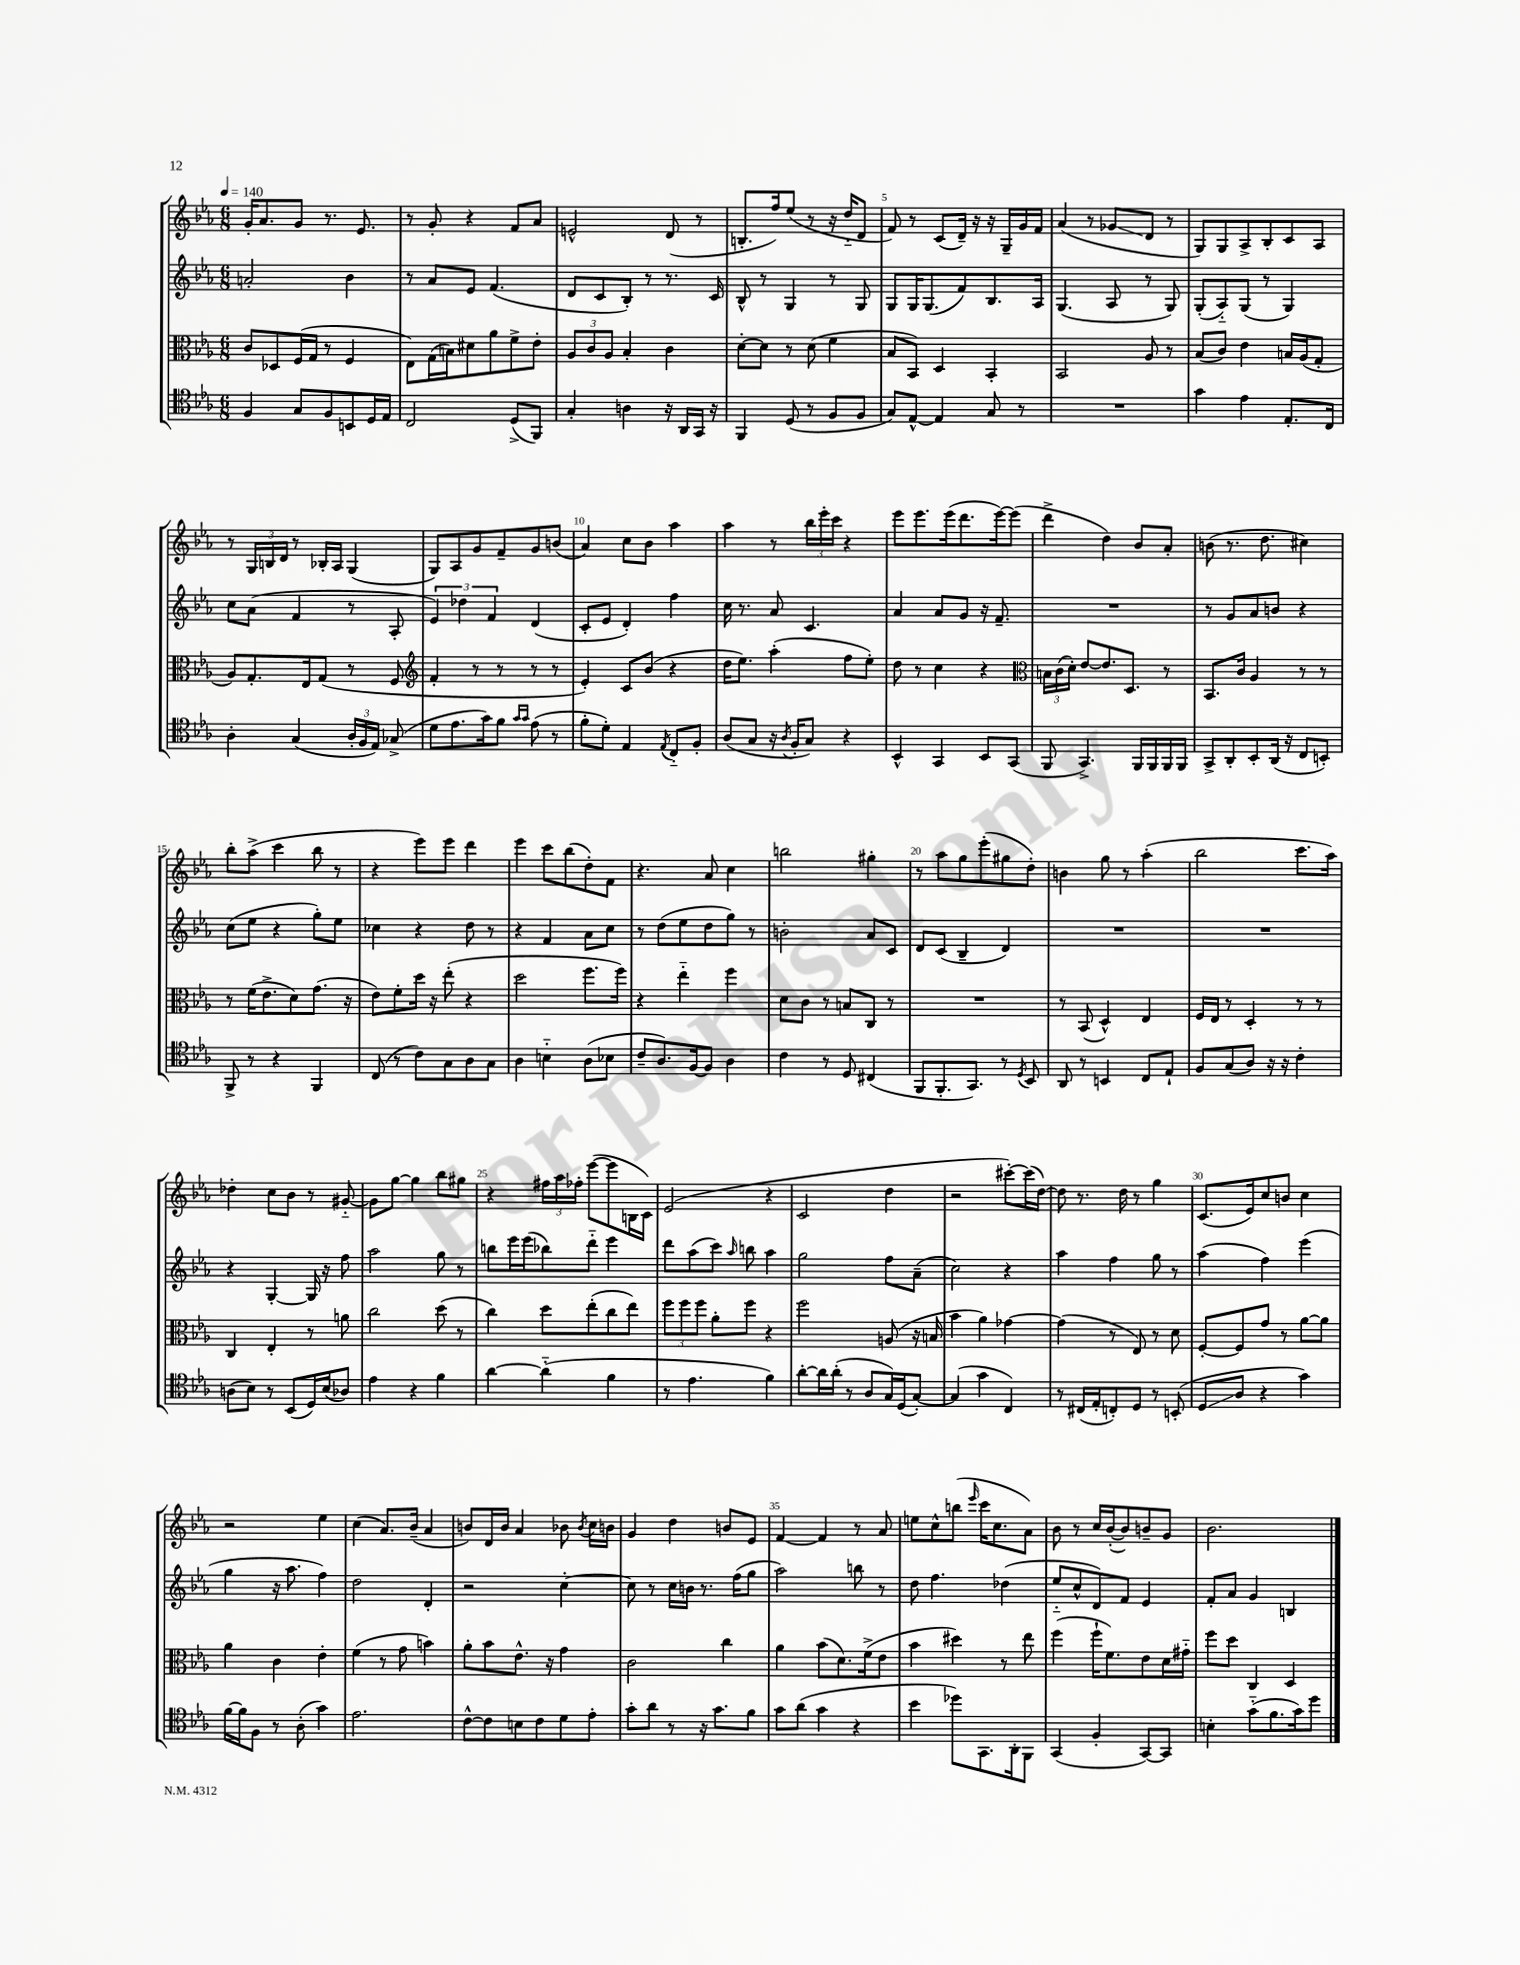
<<
\new StaffGroup <<
\new Staff = "s0" {
    \clef treble \key ees \major \numericTimeSignature \time 6/8 \tempo 4 = 140
    \autoBeamOff g'16[-. aes'8. g'8] r8. ees'8. |
    r8 g'8-. r4 f'8[ aes'8] |
    e'2-^ d'8( r8 |
    b8.[-. f''16) ees''8]( r8 r16 d''16[-_ d'8] |
    f'8) r8 c'8[( d'16]--) r16 r16 g16[-- g'16 f'16] |
    aes'4( r8 ges'8[\glissando d'8] r8 |
    g8[) g8 aes8-> bes8-. c'8 aes8] |
    r8 \tuplet 3/2 { g16[ b16 d'16] } r8 bes16[-. aes16] g4( |
    g8[) aes8 g'8 f'8-- g'8 b'8]( |
    aes'4) c''8[ bes'8] aes''4 |
    aes''4 r8 \tuplet 3/2 { bes''16[ ees'''16-. c'''16] } r4 |
    ees'''8[ ees'''8. ees'''16( d'''8. ees'''16~) ees'''8]( |
    d'''4-> d''4) bes'8[ aes'8]-. |
    b'8( r8. d''8. cis''4) |
    bes''8[-. aes''8]->( c'''4 bes''8 r8 |
    r4 ees'''8[) ees'''8] d'''4 |
    ees'''4 c'''8[ bes''8( d''8-.) f'8] |
    r4. aes'8 c''4 |
    b''2 gis''4-. |
    r8 aes''8[ g''8 ees'''8-.( gis''8 d''8]-.) |
    b'4 g''8 r8 aes''4-.( |
    bes''2 c'''8.[ aes''16]) |
    des''4-. c''8[ bes'8] r8 gis'8~-_ |
    gis'8[ g''8]~ g''4 bes''8[ gis''8] |
    r4 \tuplet 3/2 { fis''16[ aes''16 fes''16]-. } ees'''8[~( ees'''8 b16 c'16]) |
    ees'2( r4 |
    c'2 d''4 |
    r2 cis'''8[~-.) cis'''16( d''16]~) |
    d''8 r8. d''16 r8 g''4 |
    c'8.[( ees'16) c''8 b'8] c''4 |
    r2 ees''4 |
    c''4( aes'8.[) bes'16]--( aes'4 |
    b'8[) d'16 b'16] aes'4 bes'8 \acciaccatura { bes'8 } c''16[ b'16] |
    g'4 d''4 b'8[ ees'8] |
    f'4~ f'4 r8 aes'8 |
    e''8[ c''8-^ b''8]( \grace { ees'''16 } c'''16[ c''8. aes'8]) |
    bes'8 r8 c''16[ bes'16~-.( bes'8) b'8-- g'8] |
    bes'2. \bar "|." |
}
\new Staff = "s1" {
    \clef treble \key ees \major \numericTimeSignature \time 6/8
    \autoBeamOff a'2-. bes'4 |
    r8 aes'8[ ees'8] f'4.( |
    d'8[ c'8 bes8]-.) r8 r8. c'16 |
    bes8-^ r8 g4 r8 g8 |
    g8[ g16 g8.( f'8) bes8. aes16] |
    g4.( aes8 r8 g8) |
    g8[-.( aes8-_) g8]( r8 g4) |
    c''8[ aes'8]( f'4 r8 aes8-. |
    \tuplet 3/2 { ees'4) des''4 f'4 } d'4( |
    c'8[-. ees'8] d'4-.) f''4 |
    c''16 r8. aes'8 c'4. |
    aes'4 aes'8[ g'8] r16 f'8.-- |
    R2. |
    r8 g'8[ aes'8 b'8] r4 |
    c''8[( ees''8] r4 g''8[-.) ees''8] |
    ces''4 r4 d''8 r8 |
    r4 f'4 aes'8[ c''8] |
    r8 d''8[( ees''8 d''8 g''8]) r8 |
    b'2-. aes'8[ c'8] |
    d'8[ c'8]( bes4-- d'4) |
    R2. |
    R2. |
    r4 g4~-. g16 r16 f''8 |
    aes''2 g''8 r8 |
    b''8[ ees'''16 ees'''16( bes''8) d'''8]-_ ees'''4 |
    d'''8[ aes''8( c'''8]) \grace { aes''16 } b''8 aes''4 |
    g''2 f''8[ aes'8]--( |
    c''2) r4 |
    aes''4 f''4 g''8 r8 |
    aes''4( f''4) ees'''4( |
    g''4 r16 aes''8. f''4) |
    d''2 d'4-. |
    r2 c''4~-. |
    c''8 r8 c''16[ b'16] r8. f''16[( g''8] |
    aes''2) b''8 r8 |
    d''8 f''4. des''4( |
    ees''8[-_ c''8-^ d'8) f'8] ees'4 |
    f'8[-. aes'8] g'4 b4 \bar "|." |
}
\new Staff = "s2" {
    \clef alto \key ees \major \numericTimeSignature \time 6/8
    \autoBeamOff c'8[ des8 f16( g16] r8 f4 |
    ees8[) g16( b16) dis'8 aes'8 f'8-> ees'8]-. |
    \tuplet 3/2 { aes8[ c'8 aes8] } bes4-. c'4 |
    d'8[~-. d'8] r8 d'8( f'4 |
    bes8[ bes,8]) d4 bes,4-. |
    bes,2 aes8 r8 |
    bes8[( c'8]) ees'4 b16[ aes16( g8]-. |
    aes8[) g8.-. ees16 g8]( r8 f8 |
    \clef treble f'4-. r8 r8 r8 r8 |
    ees'4-.) c'8[ bes'8]( r4 |
    d''16[ ees''8.]) aes''4-.( f''8[ ees''8]-.) |
    d''8 r8 c''4 r4 |
    \clef alto \tuplet 3/2 { b16[ c'16( d'16]-.) } ees'8[~ ees'8. d8.] r8 |
    bes,8.[ c'16] aes4 r8 r8 |
    r8 f'16[( ees'8.-> d'8) g'8.]( r16 |
    ees'8[) f'8-. d''16] r16 ees''8-.( r4 |
    d''2 f''8.[ f''16]) |
    r4 ees''4-_ f''4 |
    d'8[ c'8] r8 b8[ c8] r8 |
    R2. |
    r8 bes,8( d4-^) ees4 |
    f16[ ees16] r8 d4-. r8 r8 |
    c4 ees4-. r8 a'8 |
    c''2 d''8( r8 |
    c''4) d''8[ ees''8-.( c''8 ees''8]) |
    \tuplet 3/2 { f''8[ f''8 f''8] } aes'8[-. f''8] r4 |
    f''2 a8( r16 b16 |
    bes'4 aes'4) ges'4~ |
    ges'4( r8 ees8) r8 d'8 |
    f8[~-. f8 g'8] r8 aes'8[~ aes'8] |
    aes'4 c'4 ees'4-. |
    f'4( r8 g'8 b'4) |
    aes'8[-. bes'8 ees'8.]-^ r16 g'4 |
    c'2 c''4 |
    aes'4 bes'8[( d'8.) f'16->( ees'8] |
    bes'4 dis''4) r8 ees''8 |
    f''4( f''16[-! f'8.) ees'8 d'16 gis'16]-_ |
    f''8[ d''8] c4 d4 \bar "|." |
}
\new Staff = "s3" {
    \clef tenor \key ees \major \numericTimeSignature \time 6/8
    \autoBeamOff f4 g8[ f8 b,8 d16 ees16] |
    c2 d8[->( f,8]) |
    g4-. a4 r16 aes,16[ g,16] r16 |
    f,4 d8( r8 f8[ f8] |
    g8[) ees8]~-^ ees4 g8 r8 |
    R2. |
    g'4 ees'4 ees8.[-. c16] |
    aes4-. g4( \tuplet 3/2 { aes16[-. f16 ees16]) } ges8->( |
    d'8[ ees'8. g'16) f'8] \grace { g'16[ g'16] } ees'8( r8 |
    f'8[-. d'8]-.) ees4 \acciaccatura { ees8 } c8[-_ f8]-. |
    aes8[( g8] r16 \acciaccatura { aes8 } f16[-. g8]) r4 |
    bes,4-^ g,4 bes,8[ g,8]( |
    f,8 g,4.->) f,16[ f,16 f,16 f,16] |
    g,8[-> aes,8-. bes,8-. aes,16]( r16 c8[ b,8]-.) |
    f,8-> r8 r4 f,4 |
    c8( r8 c'8[) g8 aes8 g8] |
    aes4 b4-_ aes8[( bes8] |
    c'8[-- aes8.) f16~ f8] aes4 |
    c'4 r8 d8 cis4( |
    f,8[ f,8.-. g,8.]) r8 \acciaccatura { d8 } bes,8 |
    aes,8 r8 b,4 c8[ ees8]-! |
    f8[ g8( aes8]) r16 r16 c'4-. |
    a8[( bes8]) r8 bes,8[( d16) bes16( aes8]) |
    ees'4 r4 f'4 |
    aes'4~ aes'4-_( f'4 |
    r8 ees'4. f'4) |
    aes'8[~-. aes'16 aes'16]-.( r8 aes8[ g16) d16( g8]~-.) |
    g4( g'4 c4) |
    r8 cis16[( ees16-. c8-.) d8] r8 b,8-.( |
    d8[\glissando aes8] r4 g'4) |
    f'16[~ f'16 f8] r8 aes8-.( g'4) |
    ees'2. |
    c'8[~-^ c'8 b8 c'8 d'8 ees'8]-. |
    g'8[-. aes'8] r8 r16 g'8.[ f'8] |
    g'8[ aes'8]( g'4 r4 |
    bes'4 des''8[) g,8. aes,16-. f,8] |
    g,4( f4-. g,8[~) g,8] |
    b4-. g'8[-_( f'8. g'16) d''8] \bar "|." |
}
>>
>>
\layout { \context { \Score \override BarNumber.break-visibility = ##(#f #t #t) barNumberVisibility = #(every-nth-bar-number-visible 5) } }
